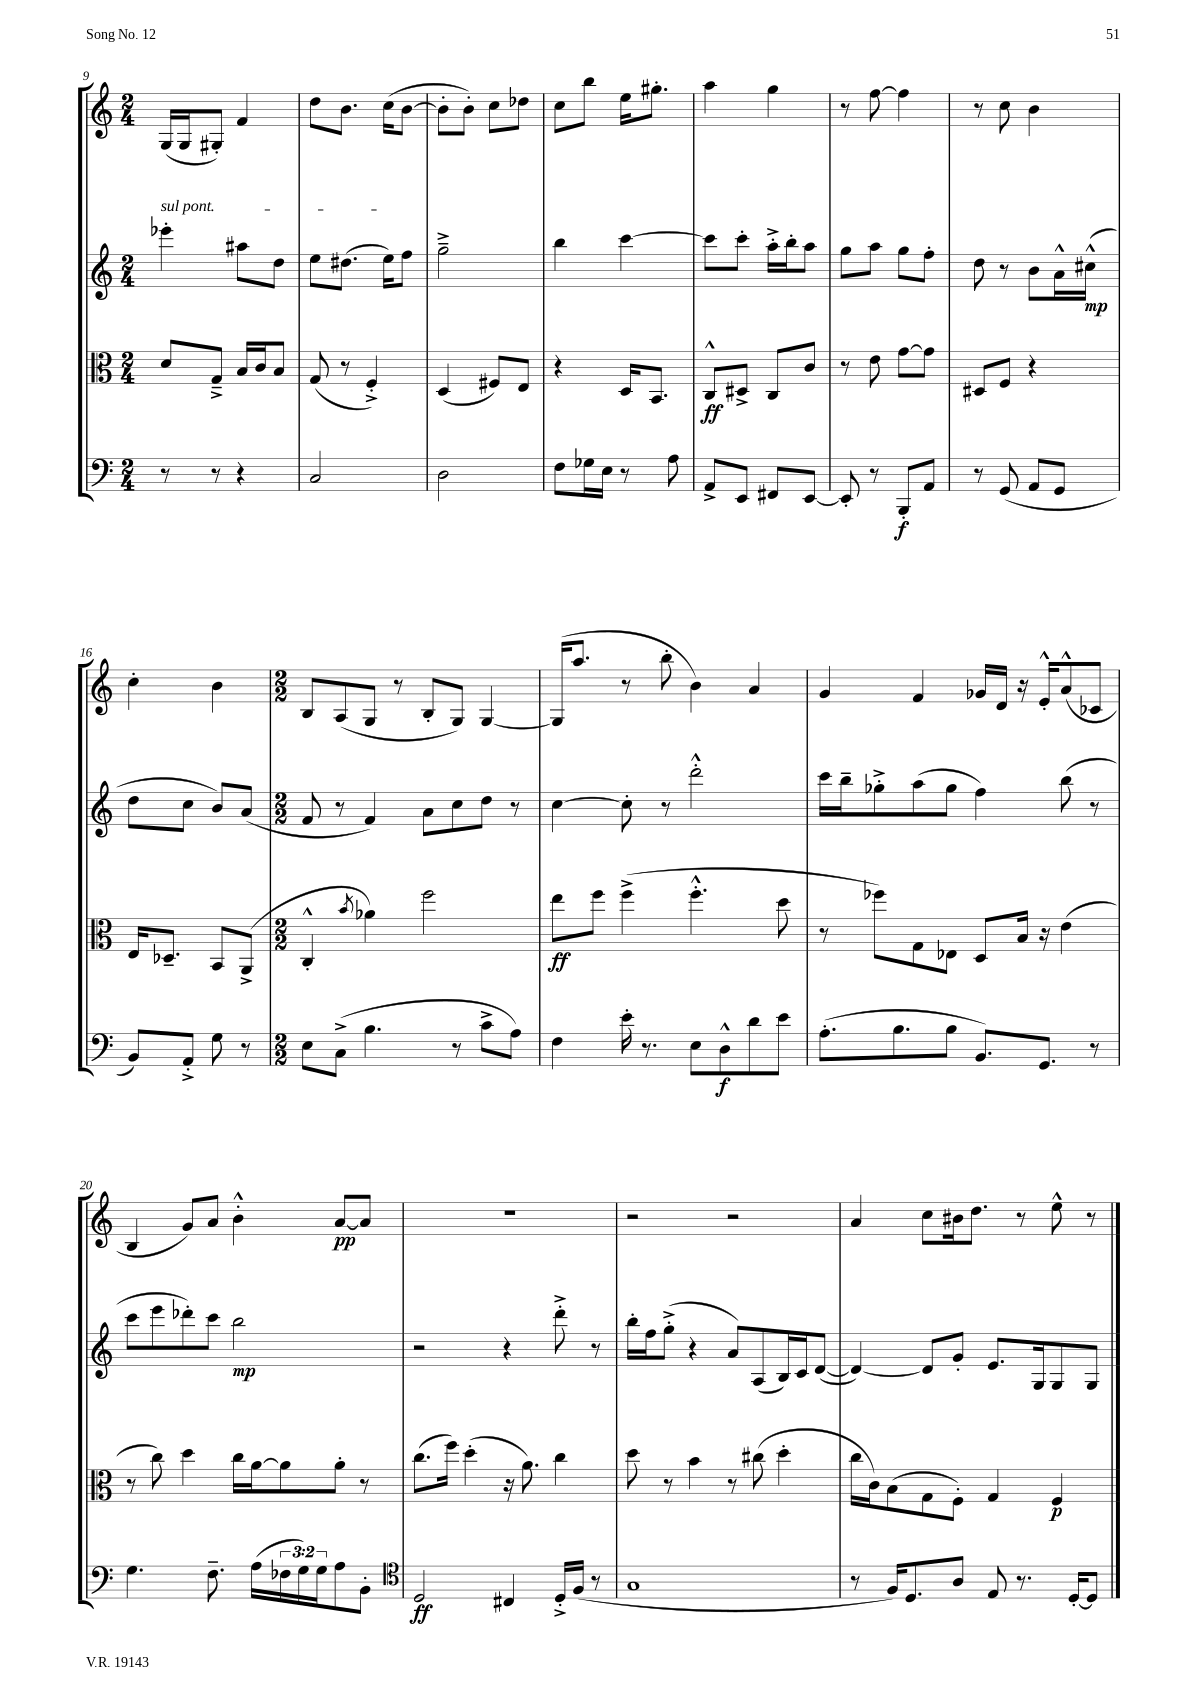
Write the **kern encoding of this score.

**kern	**dynam	**kern	**dynam	**kern	**dynam	**kern	**dynam
*part4	*part4	*part3	*part3	*part2	*part2	*part1	*part1
*staff4	*staff4	*staff3	*staff3	*staff2	*staff2	*staff1	*staff1
*clefF4	*	*clefC3	*	*clefG2	*	*clefG2	*
*k[]	*	*k[]	*	*k[]	*	*k[]	*
*M2/4	*	*M2/4	*	*M2/4	*	*M2/4	*
=9	=9	=9	=9	=9	=9	=9	=9
!	!	!	!	!LO:TX:a:i:t=sul pont.	!	!	!
8r	.	8d/L	.	4eee-X'\	.	(16G/LL	.
.	.	.	.	.	.	16G/J	.
8r	.	8G~^/J	.	.	.	8G#X'/J)	.
4r	.	16B/LL	.	8aa#X\L	.	4f/	.
.	.	16c/J	.	.	.	.	.
.	.	8B/J	.	8dd\J	.	.	.
=10	=10	=10	=10	=10	=10	=10	=10
2C/	.	(8G/	.	8ee\L	.	8dd\L	.
.	.	8r	.	(8.dd#X\J	.	8.b\J	.
.	.	4F'^/)	.	.	.	.	.
.	.	.	.	16ee\KL)	.	(16cc\KL	.
.	.	.	.	8ff\J	.	[8b\J	.
=11	=11	=11	=11	=11	=11	=11	=11
2D\	.	(4D/	.	2gg~^\	.	8b'\L]	.
.	.	.	.	.	.	8b'\J)	.
.	.	8F#X/L)	.	.	.	8cc\L	.
.	.	8E/J	.	.	.	8dd-X\J	.
=12	=12	=12	=12	=12	=12	=12	=12
8F\L	.	4r	.	4bb\	.	8cc\L	.
16G-X\L	.	.	.	.	.	8bb\J	.
16E\JJ	.	.	.	.	.	.	.
8r	.	16D/KL	.	[4ccc\	.	16ee\KL	.
.	.	8.BB/J	.	.	.	8.gg#X'\J	.
8A\	.	.	.	.	.	.	.
=13	=13	=13	=13	=13	=13	=13	=13
8AA^/L	.	8C^^/L	ff	8ccc\L]	.	4aa\	.
8EE/J	.	8D#X^/J	.	8ccc'\J	.	.	.
8FF#X/L	.	8C/L	.	16aa'^\LL	.	4gg\	.
.	.	.	.	16bb'\J	.	.	.
[8EE/J	.	8c/J	.	8aa\J	.	.	.
=14	=14	=14	=14	=14	=14	=14	=14
8EE'/]	.	8r	.	8gg\L	.	8r	.
8r	.	8e\	.	8aa\J	.	[8ff\	.
8BBB'/L	f	[8g\L	.	8gg\L	.	4ff\]	.
8AA/J	.	8g\J]	.	8ff'\J	.	.	.
=15	=15	=15	=15	=15	=15	=15	=15
8r	.	8D#X/L	.	8dd\	.	8r	.
(8GG/	.	8F/J	.	8r	.	8cc\	.
8AA/L	.	4r	.	8b\L	.	4b\	.
8GG/J	.	.	.	16a^^\L	.	.	.
.	.	.	.	(16cc#X^^\JJ	mp	.	.
!!LO:LB:g=z
=16	=16	=16	=16	=16	=16	=16	=16
8BB/L)	.	16E/KL	.	8dd\L	.	4cc'\	.
.	.	8.D-X~/J	.	.	.	.	.
8AA'^/J	.	.	.	8cc\J	.	.	.
8G\	.	8BB/L	.	8b/L)	.	4b\	.
8r	.	(8AA^/J	.	(8a/J	.	.	.
=17	=17	=17	=17	=17	=17	=17	=17
*M2/2	*	*M2/2	*	*M2/2	*	*M2/2	*
8E\L	.	4C'^^/	.	8f/	.	8B/L	.
(8C^\J	.	.	.	8r	.	(8A/	.
.	.	8qb/	.	.	.	.	.
4.B\	.	4a-X\)	.	4f/)	.	8G/J	.
.	.	.	.	.	.	8r	.
.	.	2ff\	.	8a\L	.	8B'/L	.
8r	.	.	.	8cc\	.	8G/J)	.
8c^\L	.	.	.	8dd\J	.	[4G/	.
8A\J)	.	.	.	8r	.	.	.
=18	=18	=18	=18	=18	=18	=18	=18
4F\	.	8ee\L	ff	[4cc\	.	(16G/KL]	.
.	.	.	.	.	.	8.aa/J	.
.	.	8ff\J	.	.	.	.	.
16e'\	.	(4ff^\	.	8cc'\]	.	8r	.
8.r	.	.	.	.	.	.	.
.	.	.	.	8r	.	8bb'\	.
8E\L	.	4.ff'^^\	.	2ddd'^^\	.	4b\)	.
8D^^\	f	.	.	.	.	.	.
8d\	.	.	.	.	.	4a/	.
8e\J	.	8dd\	.	.	.	.	.
=19	=19	=19	=19	=19	=19	=19	=19
(8.A'\L	.	8r	.	16ccc\LL	.	4g/	.
.	.	.	.	16bb~\J	.	.	.
.	.	8ff-X\L)	.	8gg-X'^\	.	.	.
8.B\	.	.	.	.	.	.	.
.	.	8G\	.	(8aa\	.	4f/	.
8B\J	.	8E-X\J	.	8gg-\J	.	.	.
8.BB/L)	.	8D/L	.	4ff\)	.	16g-X/LL	.
.	.	.	.	.	.	16d/JJ	.
.	.	16B/Jk	.	.	.	16r	.
8.GG/J	.	16r	.	.	.	16e'^^/KL	.
.	.	(4e\	.	(8bb\	.	(8a^^/	.
8r	.	.	.	8r	.	8c-X/J	.
!!LO:LB:g=z
=20	=20	=20	=20	=20	=20	=20	=20
4.G\	.	8r	.	8ccc\L	.	4B/	.
.	.	8cc\)	.	8eee\	.	.	.
.	.	4dd\	.	8ddd-X'\)	.	8g/L)	.
8.F~\	.	.	.	8ccc\J	.	8a/J	.
.	.	16cc\LL	.	2bb\	mp	4b'^^\	.
(16A\LL	.	[16a\J	.	.	.	.	.
24F-X\	.	8a\]	.	.	.	.	.
24G\)	.	.	.	.	.	.	.
24G\J	.	.	.	.	.	.	.
8A\	.	8a'\J	.	.	.	[8a/L	pp
8BB'\J	.	8r	.	.	.	8a/J]	.
=21	=21	=21	=21	=21	=21	=21	=21
*clefC4	*	*	*	*	*	*	*
2D/	ff	(8.cc\L	.	2r	.	1r	.
.	.	16ff\Jk)	.	.	.	.	.
.	.	(4dd'\	.	.	.	.	.
4C#X/	.	16r	.	4r	.	.	.
.	.	8.a\)	.	.	.	.	.
16D'^/LL	.	4cc\	.	8ddd'^\	.	.	.
(16F/JJ	.	.	.	.	.	.	.
8r	.	.	.	8r	.	.	.
=22	=22	=22	=22	=22	=22	=22	=22
1G	.	8dd\	.	16bb'\LL	.	2r	.
.	.	.	.	16ff\J	.	.	.
.	.	8r	.	(8gg'^\J	.	.	.
.	.	4b\	.	4r	.	.	.
.	.	8r	.	8a/L)	.	2r	.
.	.	(8cc#X\	.	(8A/	.	.	.
.	.	4dd'\	.	16B/L)	.	.	.
.	.	.	.	16c/J	.	.	.
.	.	.	.	([8d/J	.	.	.
=23	=23	=23	=23	=23	=23	=23	=23
8r	.	16cc\LL	.	4d/_)	.	4a/	.
.	.	16c\J)	.	.	.	.	.
16F/KL)	.	(8B\	.	.	.	.	.
8.D/	.	.	.	.	.	.	.
.	.	8G\	.	8d/L]	.	8cc\L	.
8A/J	.	8F'\J)	.	8g'/J	.	16b#X\k	.
.	.	.	.	.	.	8.dd\J	.
8E/	.	4G/	.	8.e/L	.	.	.
8.r	.	.	.	.	.	8r	.
.	.	.	.	16G/k	.	.	.
.	.	4F/	p	8G/	.	8ee^^\	.
[16D'/KL	.	.	.	.	.	.	.
8D/J]	.	.	.	8G/J	.	8r	.
==	==	==	==	==	==	==	==
*-	*-	*-	*-	*-	*-	*-	*-
